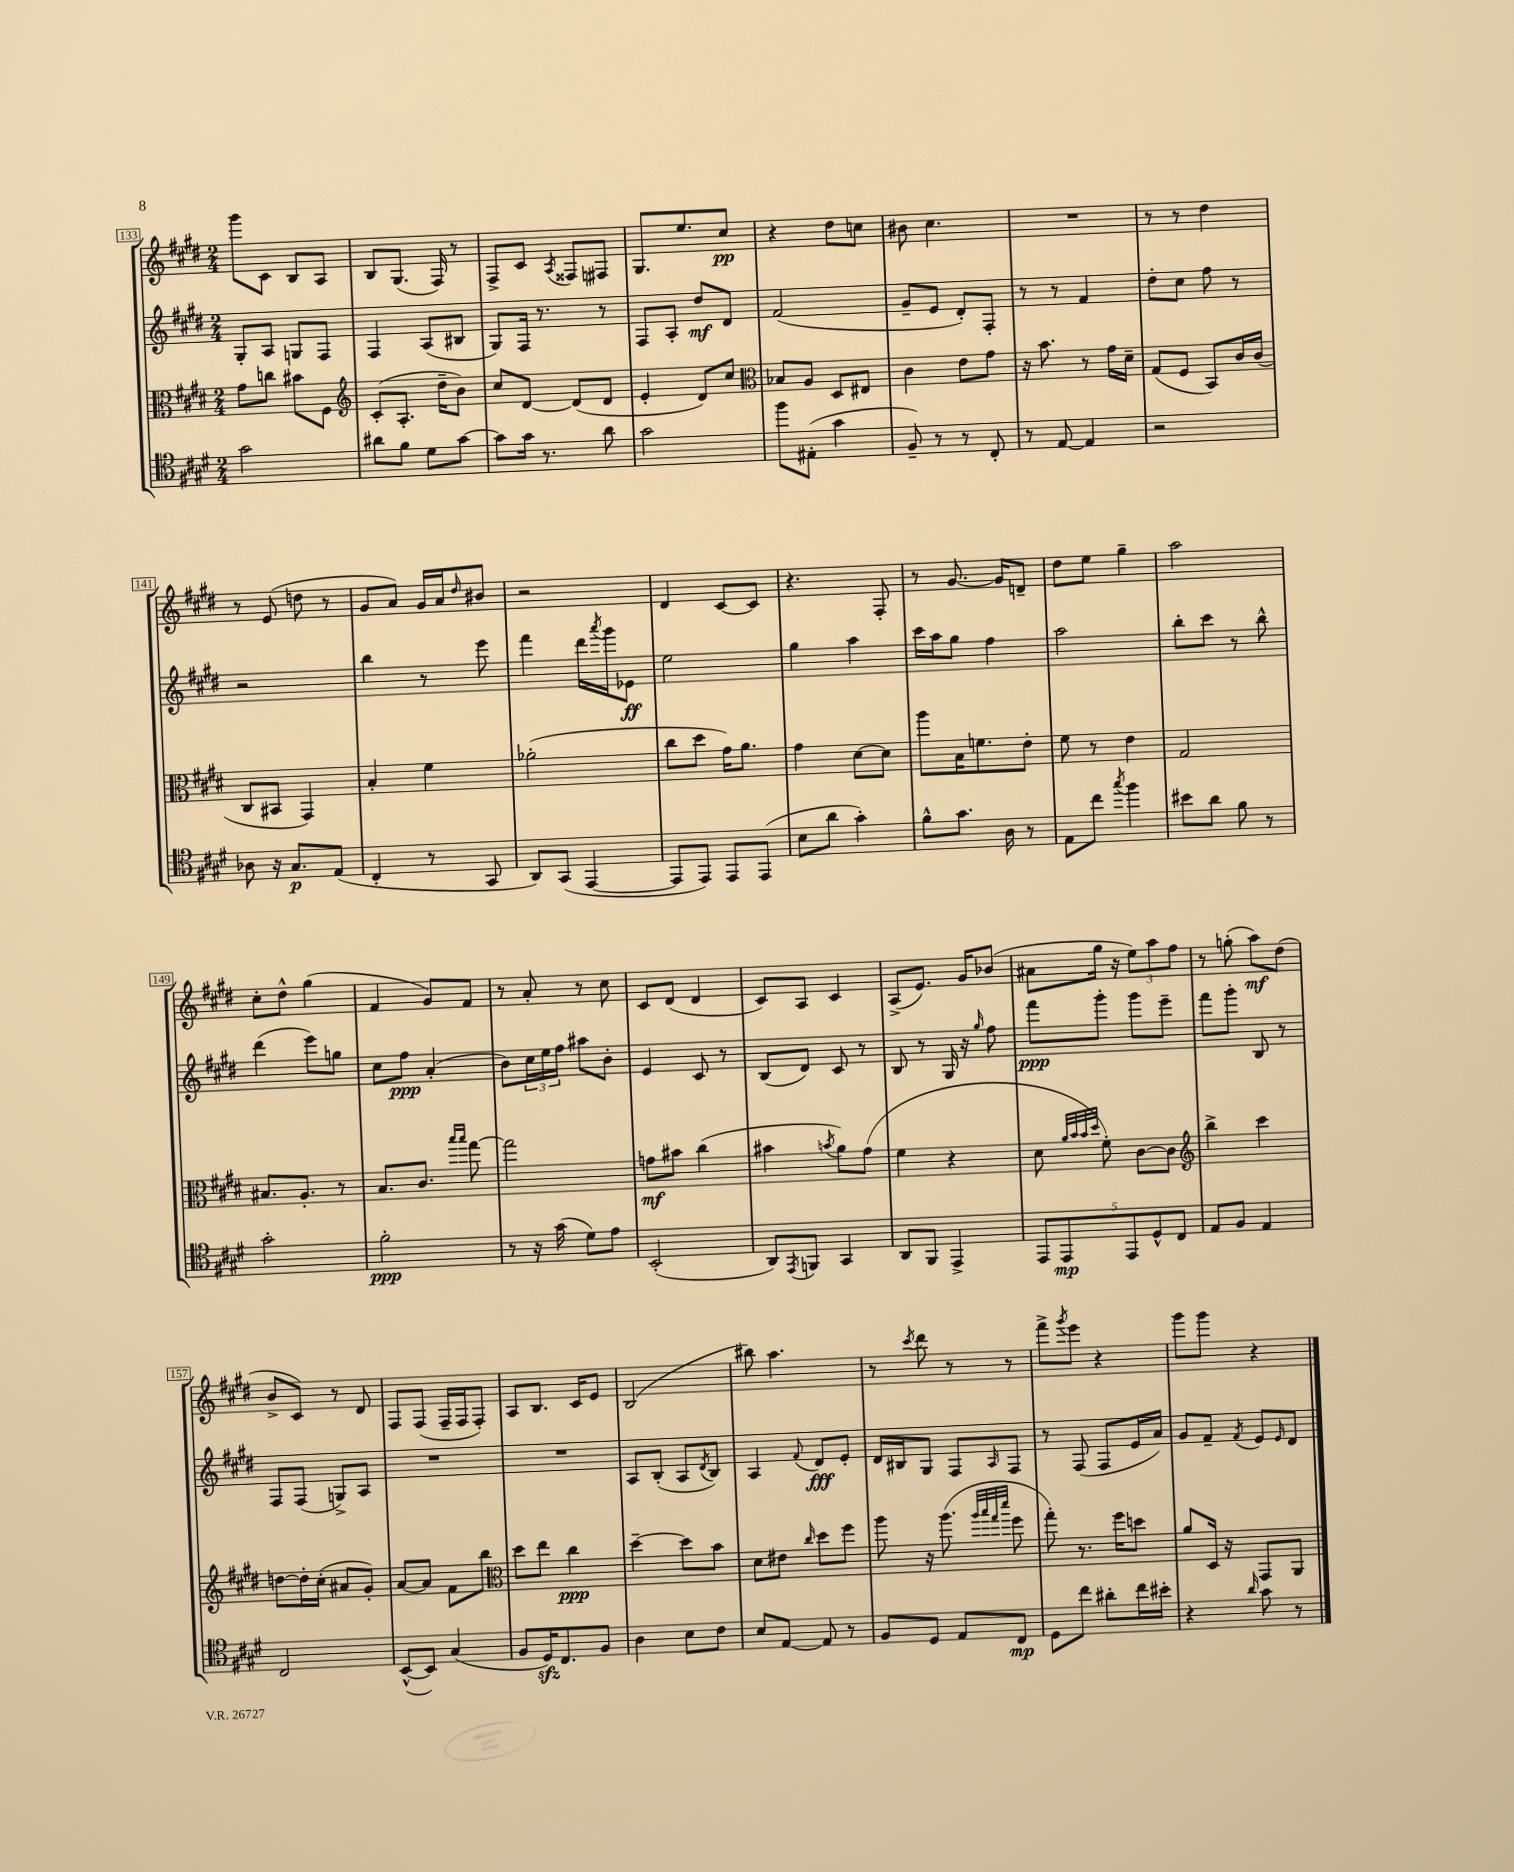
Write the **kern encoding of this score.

**kern	**kern	**kern	**kern
*staff4	*staff3	*staff2	*staff1
*clefC4	*clefC3	*clefG2	*clefG2
*k[f#c#g#d#]	*k[f#c#g#d#]	*k[f#c#g#d#]	*k[f#c#g#d#]
*M2/4	*M2/4	*M2/4	*M2/4
2g#	8g#	8G#'	8ggg#
.	8cc	8A	8c#
.	8b#	8G	8B
.	8F#	8F#	8A
=	=	=	=
*	*clefG2	*	*
8a#	(8c#'	4F#	8B
8f#	8.A'	.	(8.G#
8d#	.	(8A	.
.	16dd#~	.	16F#)
[8g#	8b)	8B#	8r
=	=	=	=
8g#]	8cc#	8G#)	8F#^
16g#	[8d#	16F#	8c#
8.r	.	8.r	.
.	.	.	8qA
.	(8d#]	.	8F##
8a	8d#	8r	8F#
=	=	=	=
2g#	4e'	8F#	8.G#
.	.	8A'	.
.	.	.	8.ee
.	8d#)	8dd#	.
.	8cc#	8d#	8cc#
=	=	=	=
*	*clefC3	*	*
8ff#	8B-	(2f#	4r
(8E#'	8A	.	.
4g#	8D#	.	8dd#
.	8E#	.	8cc
=	=	=	=
8F#~)	4c#	8g#~	8b#
8r	.	8e	4.cc#
8r	8e	8d#')	.
8C#'	8g#	8F#'	.
=	=	=	=
8r	16r	8r	2r
.	8.b	.	.
[8E	.	8r	.
4E]	8r	4f#	.
.	16g#	.	.
.	16d#~	.	.
=	=	=	=
2r	(8G#	8dd#'	8r
.	8F#	8cc#	8r
.	8BB)	8ff#	4dd#
.	16c#	8r	.
.	(16c#	.	.
=	=	=	=
8A-	8C#	2r	8r
16r	8BB#	.	(8e
8.G#	.	.	.
.	4GG#)	.	8dd
(8E	.	.	8r
=	=	=	=
4C#'	4B'	4bb	8g#
.	.	.	8a)
8r	4f#	8r	16g#
.	.	.	16a
.	.	.	16qqdd#
8GG#	.	8eee	8b#
=	=	=	=
8AA)	(2a-'	4fff#	2r
(8GG#	.	.	.
[4EE	.	16ddd#	.
.	.	8qaaa	.
.	.	16ggg#	.
.	.	8e-	.
=	=	=	=
8EE]	8cc#	2ee	4d#
8EE)	8dd#	.	.
8EE	16g#)	.	[8c#
.	8.a	.	.
(8EE	.	.	8c#]
=	=	=	=
8B	4g#	4gg#	4.r
8a	.	.	.
4g#')	[8d#	4aa	.
.	8d#]	.	8F#'
=	=	=	=
8f#^^	8aa	16ccc#	8r
.	.	16aa	.
8.g#	16B	8gg#	[8.g#
.	8.f	.	.
.	.	4ff#	.
16A	.	.	16g#]
8r	8e'	.	8d~
=	=	=	=
8E	8f#	2aa	8dd#
8cc#	8r	.	8ee
8qgg#	.	.	.
4ff#	4e	.	4gg#~
=	=	=	=
8b#	2G#	8bb'	2aa
8a	.	8ccc#	.
8f#	.	8r	.
8r	.	8bb^^	.
=	=	=	=
2g#'	8.B#	(4ddd#	8cc#'
.	.	.	8dd#^^
.	8.A'	.	.
.	.	8eee)	(4gg#
.	8r	8gg	.
=	=	=	=
2f#'	8.B	8cc#	4f#
.	.	8ff#	.
.	8.c#	.	.
.	.	(4a'	8g#)
.	16qqbb	.	.
.	16qqbb	.	.
.	[8gg#	.	8f#
=	=	=	=
8r	2gg#]	8b)	8r
16r	.	24cc#	8a'
.	.	24ee	.
(16g#	.	.	.
.	.	24ff#	.
8d#)	.	8aa#	8r
8e	.	8b'	8cc#
=	=	=	=
(2BB'	8g	4e	8c#
.	8b#	.	(8d#
.	(4cc#	8c#	4d#
.	.	8r	.
=	=	=	=
8AA)	4b#	(8B	8c#)
8qEE	.	.	.
8FF	.	8d#)	8A
.	8qb	.	.
4GG#	8a)	8c#	4c#
.	(8g#	8r	.
=	=	=	=
8AA	4f#	8B	(8A^
8FF#	.	8r	8.e)
4EE^	4r	16G#	.
.	.	16r	16g#
.	.	16qqgg#	.
.	.	8ff#	(8b-
=	=	=	=
10EE	8d#	8fff#	8a#
10EE	.	.	.
.	32qqa	.	.
.	32qqb	.	.
.	32qqb	.	.
.	32qqdd#	.	.
.	8f#')	8ggg#'	16gg#
.	.	.	16r
10EE	.	.	.
.	[8c#	8ggg#	12ee)
10D#^^	.	.	.
.	.	.	12aa
.	8c#]	8eee~	.
10C#	.	.	.
.	.	.	12ff#
=	=	=	=
*	*clefG2	*	*
8E	4bb^	8fff#	8r
8F#	.	8ggg#'	(8gg'
4E	4ccc#	8B	8aa)
.	.	8r	(8dd#
=	=	=	=
2C#	[8dd	8F#	8b^
.	16dd']	(8F#	8c#)
.	(16cc#'	.	.
.	8a#	8G^)	8r
.	8g#')	8A	8d#
=	=	=	=
([8BB^^	[8a	2r	8F#
8BB])	8a]	.	(8F#
(4G#	8f#	.	16F#~
.	.	.	16F#
.	8bb	.	8F#')
=	=	=	=
*	*clefC3	*	*
8F#	8dd#	2r	8A
16D#)	8ee	.	8.B
8.C#	.	.	.
.	4cc#	.	.
.	.	.	16c#
8F#	.	.	8e
=	=	=	=
4A	[4dd#~	8A	(2B
.	.	(8B'	.
8B	8dd#]	8A	.
.	.	8qd#	.
8c#	8b	8B)	.
=	=	=	=
8B	8d#	4A	8bb#)
[8E	8e#	.	4.aa
.	16qqcc#	8qqf#	.
8E]	8dd#	8d#	.
8r	8ff#	8e'	.
=	=	=	=
8F#	8aa	16d#	8r
.	.	16B#	.
.	.	.	8qccc#
8D#	16r	8G#	8ddd#
.	(8.aa	.	.
8E	.	8F#	8r
.	32qqaa	.	.
.	32qqbb	.	.
.	32qqgg#	.	.
.	32qqddd#	16qqA	.
8C#	8ff#	8F#	8r
=	=	=	=
8D#	8gg#')	8r	8fff#^
.	.	.	8qggg#
8cc#	8.r	(8F#	8eee
8a#'	.	8F#	4r
.	16ff#	.	.
16cc#	8dd	16e	.
16b#'	.	16a)	.
=	=	=	=
4r	8a	8g#	8ggg#
.	16D#	8f#~	8ggg#
.	16r	.	.
16qqa	.	8qf#	.
8g#	8GG#	8e	4r
.	.	16qqe	.
8r	8AA	8d#	.
==	==	==	==
*-	*-	*-	*-
